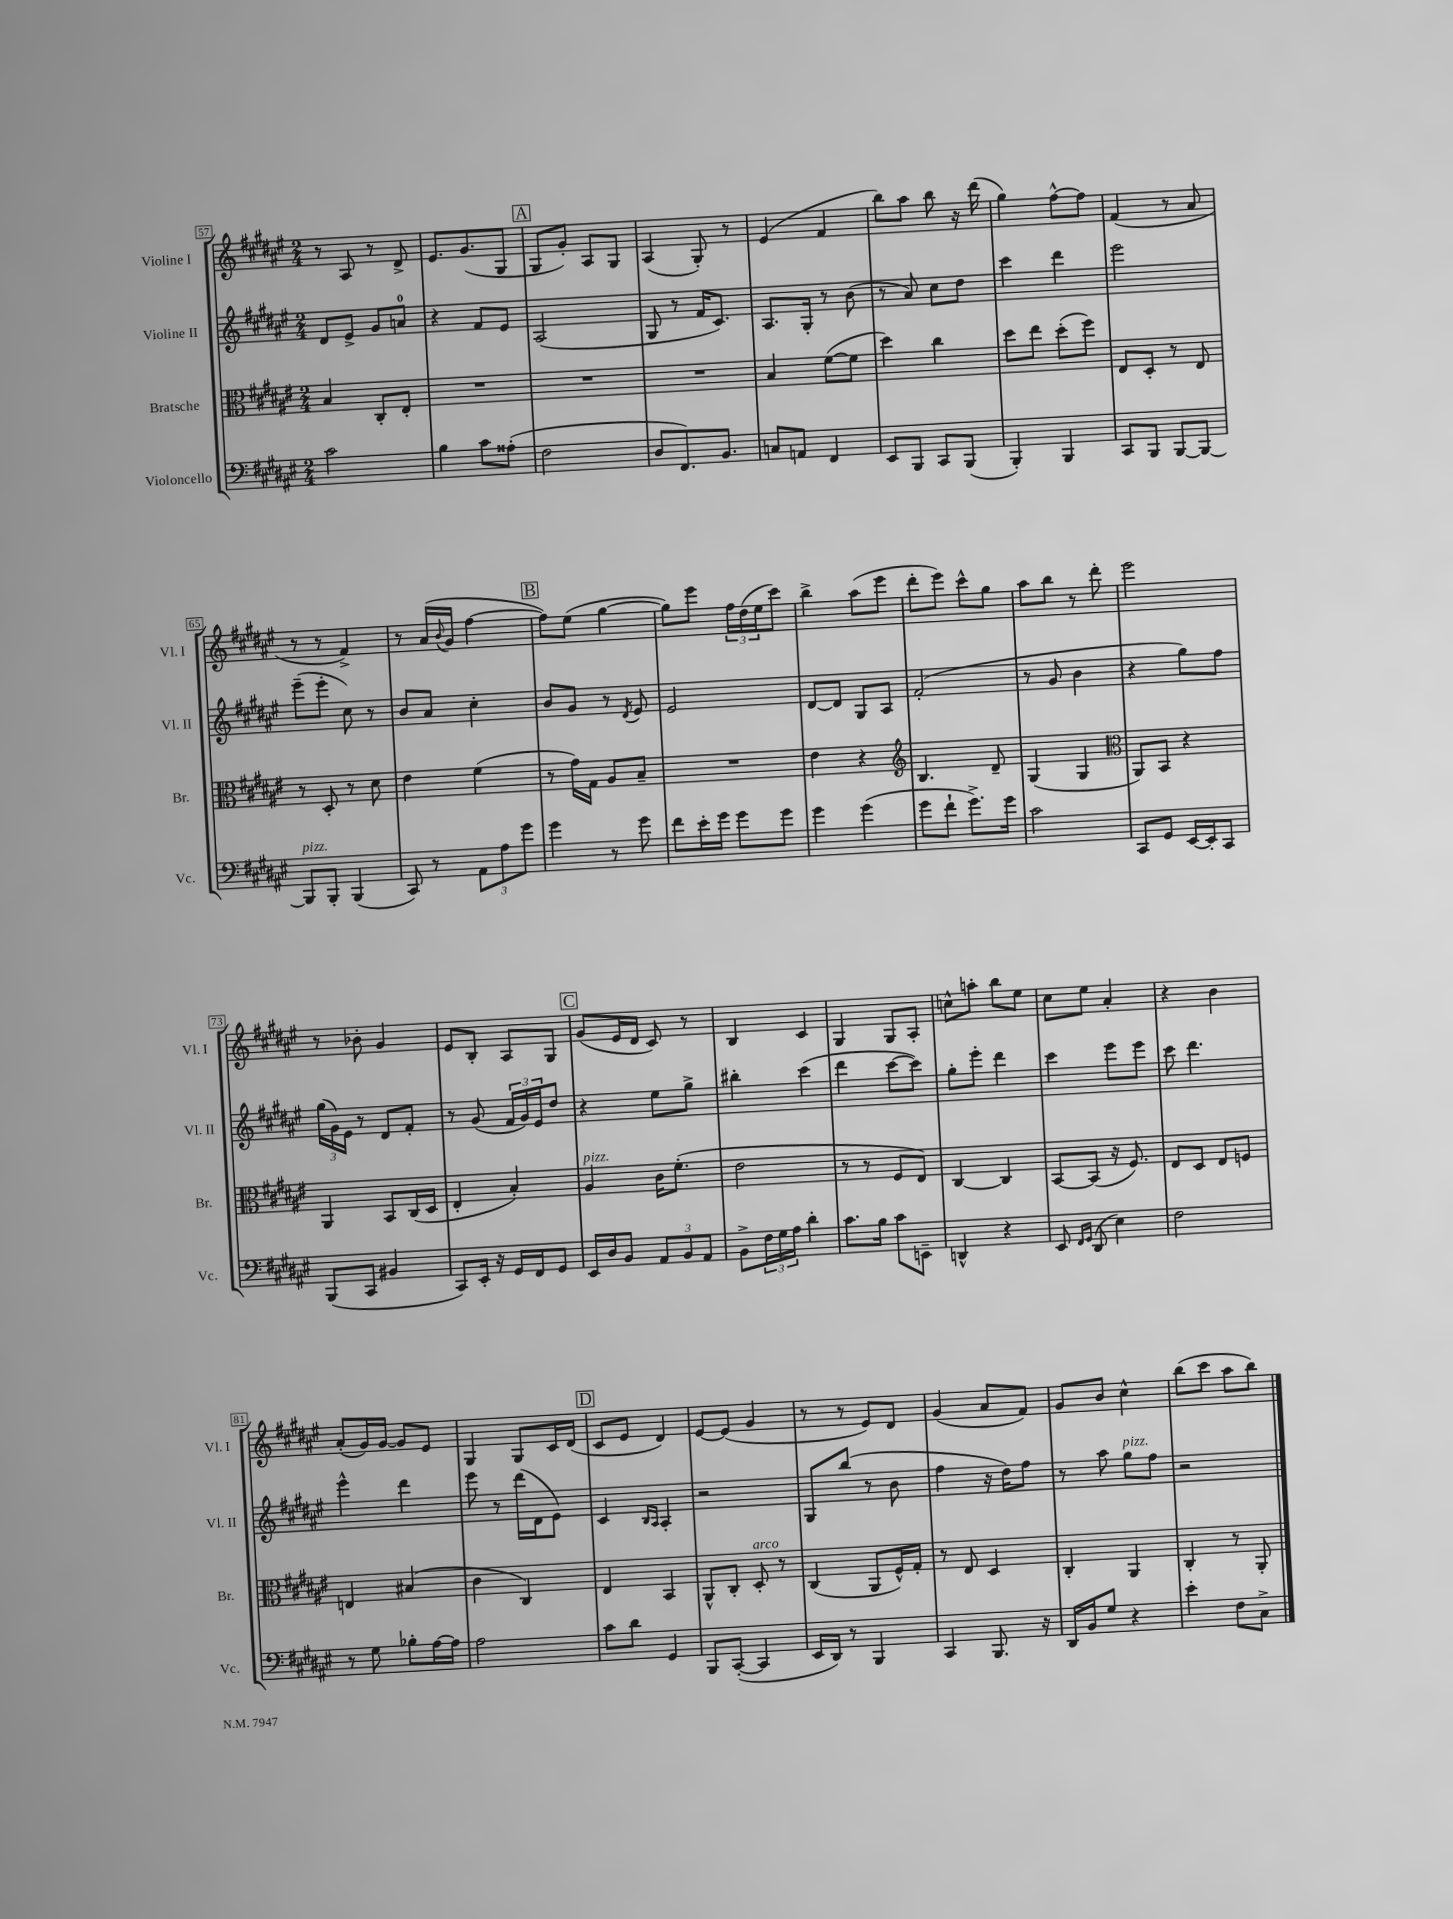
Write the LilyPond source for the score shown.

<<
\new StaffGroup <<
\new Staff = "s0" \with { instrumentName = "Violine I" shortInstrumentName = "Vl. I" } {
    \clef treble \key fis \major \numericTimeSignature \time 2/4
    r8 ais8 r8 dis'8-> |
    eis'8. gis'8.( gis8 |
    \mark \markup { \box "A" } gis8 gis'8-.) ais8 gis8 |
    ais4( gis8-.) r8 |
    eis'4( fis'4 |
    b''8) ais''8 b''8 r16 dis'''16( |
    gis''4) fis''8~-^ fis''8 |
    fis'4( r8 ais'8 |
    r8 r8 fis'4->) |
    r8 ais'16( \appoggiatura { b'8 } gis'16 fis''4~ |
    \mark \markup { \box "B" } fis''8) eis''8( gis''4~ |
    gis''8) eis'''8 \tuplet 3/2 { fis''16 dis''16( eis''16 } cis'''8) |
    b''4-> ais''8( eis'''8 |
    dis'''8-. eis'''8) cis'''8-^ gis''8 |
    ais''8 b''8 r8 dis'''8-. |
    eis'''2 |
    r8 bes'8-. gis'4 |
    eis'8 b8-. ais8 gis8 |
    \mark \markup { \box "C" } gis'8( eis'16 dis'16 cis'8) r8 |
    b4 cis'4 |
    gis4 gis8 ais8-. |
    c''8-^ a''8-. b''8 eis''8 |
    cis''8 eis''8 ais'4-. |
    r4 b'4 |
    ais'8-.( gis'16) gis'16~ gis'8 eis'8 |
    gis4 gis8 cis'16 dis'16( |
    \mark \markup { \box "D" } cis'8 eis'8 dis'4) |
    eis'8~ eis'8( gis'4 |
    r8 r8 eis'8) dis'8 |
    gis'4( ais'8 fis'8) |
    gis'8 b'8 cis''4-^ |
    b''8( cis'''8 ais''8 b''8) \bar "|." |
}
\new Staff = "s1" \with { instrumentName = "Violine II" shortInstrumentName = "Vl. II" } {
    \clef treble \key fis \major \numericTimeSignature \time 2/4
    dis'8 eis'8-> gis'8 a'8-0 |
    r4 fis'8 eis'8 |
    \mark \markup { \box "A" } ais2( |
    gis8 r8 fis'16 cis'8.) |
    ais8. gis16-. r8 b'8( |
    r8 ais'8) cis''8 dis''8 |
    cis'''4 dis'''4 |
    eis'''2 |
    eis'''8--( eis'''8-. cis''8) r8 |
    b'8 ais'8 cis''4-. |
    \mark \markup { \box "B" } b'8 gis'8 r8 \acciaccatura { dis'8 } eis'8 |
    eis'2 |
    dis'8~ dis'8 gis8 ais8 |
    fis'2-.( |
    r8 gis'8 b'4 |
    r4 gis''8) fis''8 |
    \tuplet 3/2 { gis''16( gis'16) eis'16 } r8 dis'8 fis'8-. |
    r8 gis'8( \tuplet 3/2 { fis'16 gis'16) eis'16 } dis''8 |
    \mark \markup { \box "C" } r4 eis''8 gis''8-> |
    bis''4-. cis'''4( |
    dis'''4 cis'''8~ cis'''8) |
    gis''8-. eis'''8-. dis'''4 |
    cis'''4 eis'''8 eis'''8 |
    cis'''8 dis'''4. |
    eis'''4-^ dis'''4 |
    eis'''8 r8 dis'''16( dis'16 eis'8) |
    \mark \markup { \box "D" } cis'4 \grace { b16 ais16 } ais4-. |
    r2 |
    gis8 b''8( r8 b'8 |
    fis''4 r16 dis''16) fis''8 |
    r8 ais''8 gis''8^\markup { \italic "pizz." } fis''8 |
    r2 \bar "|." |
}
\new Staff = "s2" \with { instrumentName = "Bratsche" shortInstrumentName = "Br." } {
    \clef alto \key fis \major \numericTimeSignature \time 2/4
    b4 cis8-. eis8-. |
    R2 |
    \mark \markup { \box "A" } R2 |
    R2 |
    b4 fis'8~( fis'8 |
    dis''4) cis''4 |
    dis''8 eis''8 dis''8-.( fis''8) |
    eis8 dis8-. r8 eis8 |
    r8 dis8-. r8 dis'8 |
    eis'4 fis'4( |
    \mark \markup { \box "B" } r8 gis'16) gis16 ais8 b8-- |
    R2 |
    eis'4 r4 |
    \clef treble b4. dis'8-- |
    gis4( gis4 |
    \clef alto ais,8) b,8 r4 |
    ais,4 b,8 cis16( dis16 |
    eis4-. b4-.) |
    \mark \markup { \box "C" } ais4^\markup { \italic "pizz." } cis'16 fis'8.-.( |
    eis'2 |
    r8 r8 fis8 eis8) |
    cis4~ cis4 |
    b,8~ b,8( r16 fis8.) |
    eis8 dis8 eis8 f8 |
    e4 bis4( |
    cis'4 cis4) |
    \mark \markup { \box "D" } eis4 b,4 |
    ais,8-^ cis8-. dis8-.^\markup { \italic "arco" } r8 |
    cis4( ais,8 fis16-^) gis16-. |
    r8 eis8 dis4 |
    cis4-. ais,4 |
    cis4-. r8 ais,8-. \bar "|." |
}
\new Staff = "s3" \with { instrumentName = "Violoncello" shortInstrumentName = "Vc." } {
    \clef bass \key fis \major \numericTimeSignature \time 2/4
    cis'2 |
    b4 cis'8 aisis8-.( |
    \mark \markup { \box "A" } fis2 |
    dis8 fis,8.) b,8. |
    c8 a,8 fis,4 |
    eis,8 b,,8 cis,8 b,,8( |
    b,,4-.) b,,4 |
    cis,8 b,,8 b,,8~ b,,8~ |
    b,,8^\markup { \italic "pizz." } b,,8-. b,,4( |
    cis,8) r8 \tuplet 3/2 { ais,8 ais8 gis'8 } |
    \mark \markup { \box "B" } gis'4 r8 gis'8 |
    fis'8 eis'16-. gis'16 gis'8 gis'8 |
    gis'4 gis'4( |
    gis'8 fis'8-! gis'8.->) gis'16 |
    cis'2 |
    cis,8 gis,8 eis,16~ eis,16-. cis,8 |
    b,,8( cis,8 bis,4 |
    cis,8) eis,16-. r16 gis,16 fis,16 gis,8 |
    \mark \markup { \box "C" } eis,16 dis16 b,8 \tuplet 3/2 { ais,8 b,8 ais,8 } |
    b,8-> \tuplet 3/2 { fis16 gis16 ais16 } dis'4-. |
    cis'8. b16 cis'8 e,8-- |
    d,4-^ r4 |
    eis,8 \grace { fis,16 gis,16 } dis,8( eis4) |
    fis2 |
    r8 gis8 bes8-. ais16~ ais16 |
    ais2 |
    \mark \markup { \box "D" } cis'8 dis'8 gis,4 |
    b,,8 cis,8~-.( cis,4 |
    eis,16 dis,16) r8 b,,4 |
    cis,4 b,,8. r16 |
    dis,16 b,16 gis8 r4 |
    eis'4-. fis8 cis8-> \bar "|." |
}
>>
>>
\layout { \context { \Score currentBarNumber = #57 \override BarNumber.stencil = #(make-stencil-boxer 0.1 0.3 ly:text-interface::print) } }
